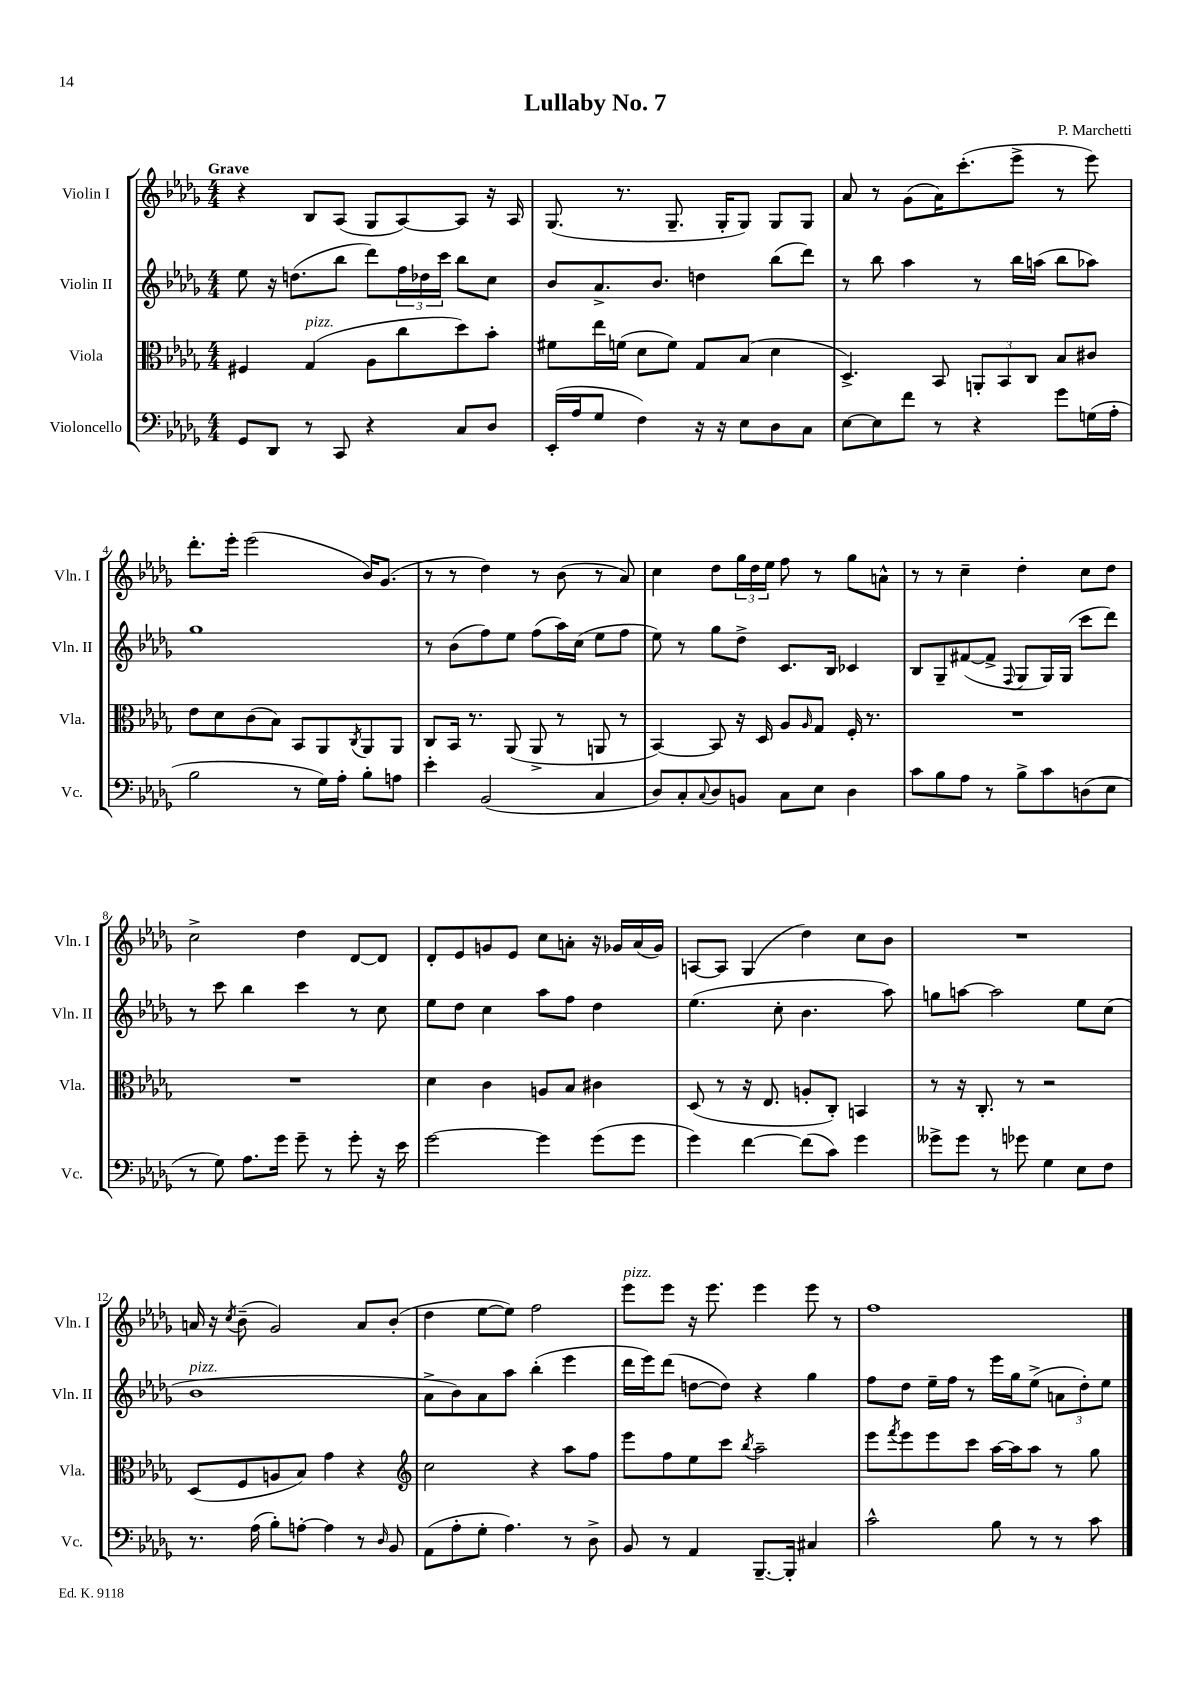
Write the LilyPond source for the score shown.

\header { title = "Lullaby No. 7" composer = "P. Marchetti" }
<<
\new StaffGroup <<
\new Staff = "s0" \with { instrumentName = "Violin I" shortInstrumentName = "Vln. I" } {
    \clef treble \key des \major \numericTimeSignature \time 4/4 \tempo "Grave"
    r4 bes8 aes8( ges8 aes8~) aes8 r16 aes16 |
    ges8.( r8. ges8.-- ges16-. ges8) ges8 ges8 |
    aes'8 r8 ges'8( aes'16) c'''8.-.( ees'''8-> r8 ees'''8) |
    des'''8.-. ees'''16-. ees'''2( bes'16) ges'8.( |
    r8 r8 des''4) r8 bes'8( r8 aes'8) |
    c''4 des''8 \tuplet 3/2 { ges''16 des''16 ees''16 } f''8 r8 ges''8 a'8-^ |
    r8 r8 c''4-- des''4-. c''8 des''8 |
    c''2-> des''4 des'8~ des'8 |
    des'8-. ees'8 g'8 ees'8 c''8 a'8-. r16 ges'16 a'16( ges'16) |
    a8~ a8 ges4( des''4) c''8 bes'8 |
    R1 |
    a'16 r16 \acciaccatura { c''8 } bes'8--( ges'2) a'8 bes'8-.( |
    des''4 ees''8~ ees''8) f''2 |
    ees'''8^\markup { \italic "pizz." } ees'''8 r16 ees'''8. ees'''4 ees'''8 r8 |
    f''1 \bar "|." |
}
\new Staff = "s1" \with { instrumentName = "Violin II" shortInstrumentName = "Vln. II" } {
    \clef treble \key des \major \numericTimeSignature \time 4/4
    ees''8 r16 d''8.( bes''8 des'''8) \tuplet 3/2 { f''16 des''16 c'''16 } bes''8 c''8 |
    bes'8 aes'8.-> bes'8. d''4 bes''8( des'''8) |
    r8 bes''8 aes''4 r8 bes''16 a''16( bes''8 aes''8) |
    ges''1 |
    r8 bes'8( f''8) ees''8 f''8( aes''16) c''16( ees''8 f''8 |
    ees''8) r8 ges''8 des''8-> c'8. bes16 ces'4 |
    bes8 ges8-- fis'8~( fis'8-> \appoggiatura { f8 } ges8 ges16) ges16( c'''8 des'''8) |
    r8 c'''8 bes''4 c'''4 r8 c''8 |
    ees''8 des''8 c''4 aes''8 f''8 des''4 |
    ees''4.( c''8-. bes'4. aes''8) |
    g''8 a''8~ a''2 ees''8 c''8( |
    bes'1^\markup { \italic "pizz." } |
    aes'8-> bes'8) aes'8 aes''8 bes''4-.( ees'''4 |
    des'''16 ees'''16) des'''8( d''8~ d''8) r4 ges''4 |
    f''8 des''8 ees''16-- f''16 r8 ees'''16 ges''16 ees''8->( \tuplet 3/2 { a'8 des''8-.) ees''8 } \bar "|." |
}
\new Staff = "s2" \with { instrumentName = "Viola" shortInstrumentName = "Vla." } {
    \clef alto \key des \major \numericTimeSignature \time 4/4
    fis4 ges4^\markup { \italic "pizz." }( aes8 c''8 des''8) bes'8-. |
    fis'8 ees''16 f'16( des'8 f'8) ges8 bes8( des'4 |
    des4.->) bes,8 \tuplet 3/2 { a,8-. bes,8 c8 } bes8 cis'8 |
    ees'8 des'8 c'8( bes8) bes,8 aes,8 \acciaccatura { c8 } aes,8 aes,8 |
    c8 bes,16 r8. aes,8( aes,8-> r8 a,8 r8 |
    bes,4~) bes,8 r16 des16 aes8 \grace { aes16 } ges8 f16-. r8. |
    R1 |
    R1 |
    des'4 c'4 a8 bes8 cis'4 |
    des8( r8 r16 ees8. a8-. c8-.) b,4 |
    r8 r16 c8.-. r8 r2 |
    des8( f8 a8 bes8) ges'4 r4 |
    \clef treble c''2 r4 aes''8 f''8 |
    ees'''8 f''8 ees''8 c'''8 \acciaccatura { bes''8 } aes''2-- |
    ees'''8 \acciaccatura { f'''8 } ees'''8 ees'''8 c'''8 aes''16~ aes''16 aes''8 r8 ges''8 \bar "|." |
}
\new Staff = "s3" \with { instrumentName = "Violoncello" shortInstrumentName = "Vc." } {
    \clef bass \key des \major \numericTimeSignature \time 4/4
    ges,8 des,8 r8 c,8 r4 c8 des8 |
    ees,16-.( aes16 ges8 f4) r16 r16 ees8 des8 c8 |
    ees8~ ees8 f'8 r8 r4 ges'8 g16( aes16-. |
    bes2 r8 ges16) aes16-. bes8-. a8 |
    ees'4-. bes,2( c4 |
    des8) c8-. \appoggiatura { c8 } des8 b,8 c8 ees8 des4 |
    c'8 bes8 aes8 r8 bes8-> c'8 d8( ees8 |
    r8 ges8) aes8. ges'16 ges'8-- r8 ges'8-. r16 ees'16 |
    ges'2~ ges'4 ges'8( ges'8 |
    ges'4) f'4~ f'8( c'8) ges'4 |
    geses'8-> geses'8 r8 ges'8 ges4 ees8 f8 |
    r8. aes16( bes8-.) a8~-. a4 r8 \grace { des16 } bes,8 |
    aes,8( aes8-. ges8-. aes4.) r8 des8-> |
    bes,8 r8 aes,4 bes,,8.~-- bes,,16-. cis4 |
    c'2-^ bes8 r8 r8 c'8 \bar "|." |
}
>>
>>
